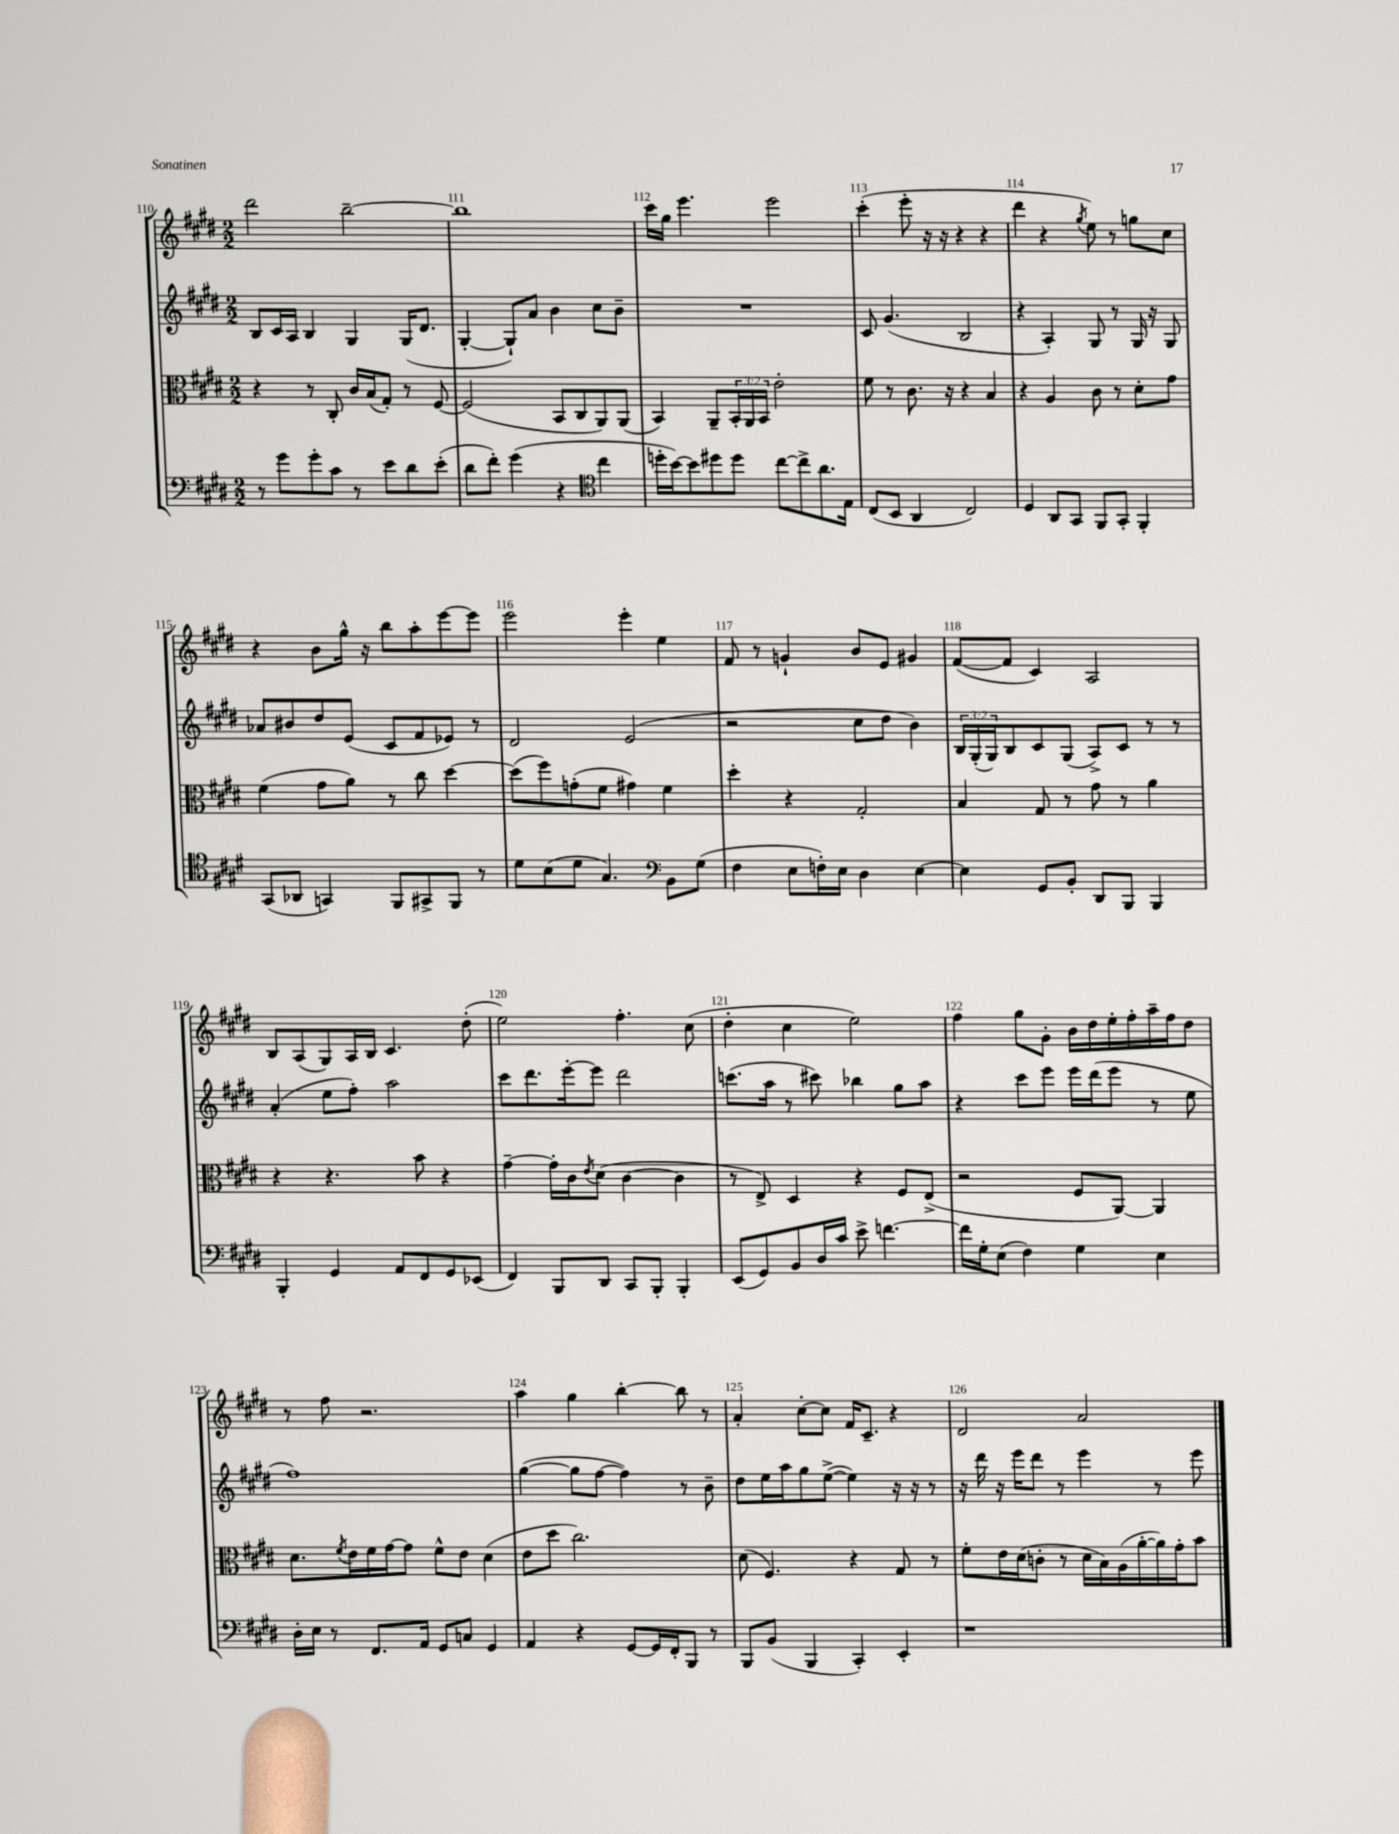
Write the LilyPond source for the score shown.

<<
\new StaffGroup <<
\new Staff = "s0" {
    \clef treble \key e \major \numericTimeSignature \time 2/2
    dis'''2 b''2~-- |
    b''1 |
    cis'''16 gis''16 e'''4. e'''2 |
    cis'''4-.( e'''8-. r16 r16 r4 r4 |
    dis'''4 r4 \acciaccatura { gis''8 } e''8) r8 g''8 cis''8 |
    r4 b'8 gis''16-^ r16 b''8 a''8-. e'''8~ e'''8 |
    e'''2 e'''4-. e''4 |
    fis'8 r8 g'4-! b'8 e'8 gis'4 |
    fis'8~( fis'8 cis'4) a2 |
    b8 a8( gis8) a16 b16 cis'4. dis''8-.( |
    e''2) fis''4.-. cis''8( |
    dis''4-. cis''4 e''2) |
    fis''4 gis''8 gis'8-. b'16 dis''16 e''16-. fis''16-. a''16-- fis''16 dis''8 |
    r8 fis''8 r2. |
    a''4 gis''4 b''4~-. b''8 r8 |
    a'4-. cis''8~-. cis''8 fis'16 cis'8.-- r4 |
    dis'2 a'2 \bar "|." |
}
\new Staff = "s1" {
    \clef treble \key e \major \numericTimeSignature \time 2/2 \override Staff.TupletNumber.text = #tuplet-number::calc-fraction-text
    b8 cis'16 a16 b4 gis4 gis16( dis'8. |
    gis4~-. gis8-!) a'8 b'4 cis''8 b'8-- |
    R1 |
    cis'8 gis'4.( b2 |
    r4 a4-.) gis8 r8 gis16 r16 gis8 |
    aes'8 bis'8 dis''8 e'8( cis'8 fis'8 ees'8) r8 |
    dis'2 e'2( |
    r2 cis''8 dis''8 b'4) |
    \tuplet 3/2 { b16 gis16-.( gis16) } b8 cis'8 gis8( a8->) cis'8 r8 r8 |
    a'4-.( e''8 fis''8-.) a''2 |
    cis'''8 dis'''8. e'''16~-. e'''8 dis'''2 |
    c'''8.( a''16 r8 cis'''8) bes''4 gis''8 a''8 |
    r4 cis'''8 e'''8 e'''16 dis'''16( e'''8 r8 e''8 |
    fis''1) |
    gis''4~( gis''8 fis''8~ fis''4) r8 b'8-- |
    dis''8 e''16 a''16 gis''8 e''8~->( e''4) r16 r16 r8 |
    r16 dis'''16 r16 e'''16 dis'''8 r8 e'''4 r8 e'''8 \bar "|." |
}
\new Staff = "s2" {
    \clef alto \key e \major \numericTimeSignature \time 2/2 \override Staff.TupletNumber.text = #tuplet-number::calc-fraction-text
    r4 r8 cis8-. cis'16 b16( gis8-.) r8 fis8~ |
    fis2( b,8 cis8 a,8) a,8( |
    b,4) a,8-- \tuplet 3/2 { b,16-. a,16 b,16 } e'2-. |
    fis'8 r8 cis'8. r16 r4 b4 |
    r4 a4 cis'8 r8 dis'8-. gis'8 |
    fis'4( gis'8 a'8) r8 cis''8 dis''4~ |
    dis''8( fis''8) g'8-.( fis'8 gis'4) fis'4 |
    dis''4-. r4 gis2-. |
    b4 gis8 r8 gis'8 r8 a'4 |
    r4 r4. b'8 r4 |
    gis'4~-- gis'16-. cis'16 \acciaccatura { e'8 } dis'8( cis'4~ cis'4 |
    r8 e8->) dis4 r4 fis8 e8->( |
    r2 fis8 a,8~) a,4 |
    dis'8. \acciaccatura { fis'8 } e'16 fis'16 gis'16~ gis'8 fis'8-^ e'8 dis'4( |
    e'8 dis''8 cis''2.) |
    dis'8( fis4.) r4 gis8 r8 |
    fis'8-. e'16 dis'16( c'8-. r8 dis'16 b16) a16( a'16~-. a'16) gis'16-. b'8 \bar "|." |
}
\new Staff = "s3" {
    \clef bass \key e \major \numericTimeSignature \time 2/2
    r8 gis'8 gis'8-. cis'8 r8 e'8 dis'8 e'8-.( |
    dis'8 fis'8-.) gis'4( r4 \clef tenor cis''4 |
    d''16-. b'16~) b'8 dis''8 dis''8 cis''8~ cis''8-> a'8. e16 |
    cis8( b,8 a,4 cis2) |
    dis4 a,8 gis,8 fis,8 gis,8-. fis,4-. |
    gis,8( aes,8 g,4) fis,8 gis,8-> fis,8 r8 |
    dis'8 b8( dis'8 gis4.) \clef bass b,8 gis8( |
    fis4 e8 f16-.) e16 dis4 e4~ |
    e4 gis,8 b,8-. dis,8 b,,8 b,,4 |
    b,,4-. gis,4 a,8 fis,8 gis,8 ees,8( |
    fis,4) b,,8 dis,8 cis,8 b,,8-. b,,4-. |
    e,8( gis,8) b,8 dis16 cis'16 e'8-> f'4.~ |
    f'16 gis16-. e8( fis4) gis4 e4 |
    dis16-. e16 r8 fis,8. a,16 gis,8 c8 gis,4 |
    a,4 r4 gis,8~ gis,16 fis,16-. b,,8 r8 |
    b,,8 b,8( b,,4 cis,4-.) e,4-. |
    r1 \bar "|." |
}
>>
>>
\layout { \context { \Score currentBarNumber = #110 \override BarNumber.break-visibility = ##(#f #t #t) barNumberVisibility = #all-bar-numbers-visible } }
